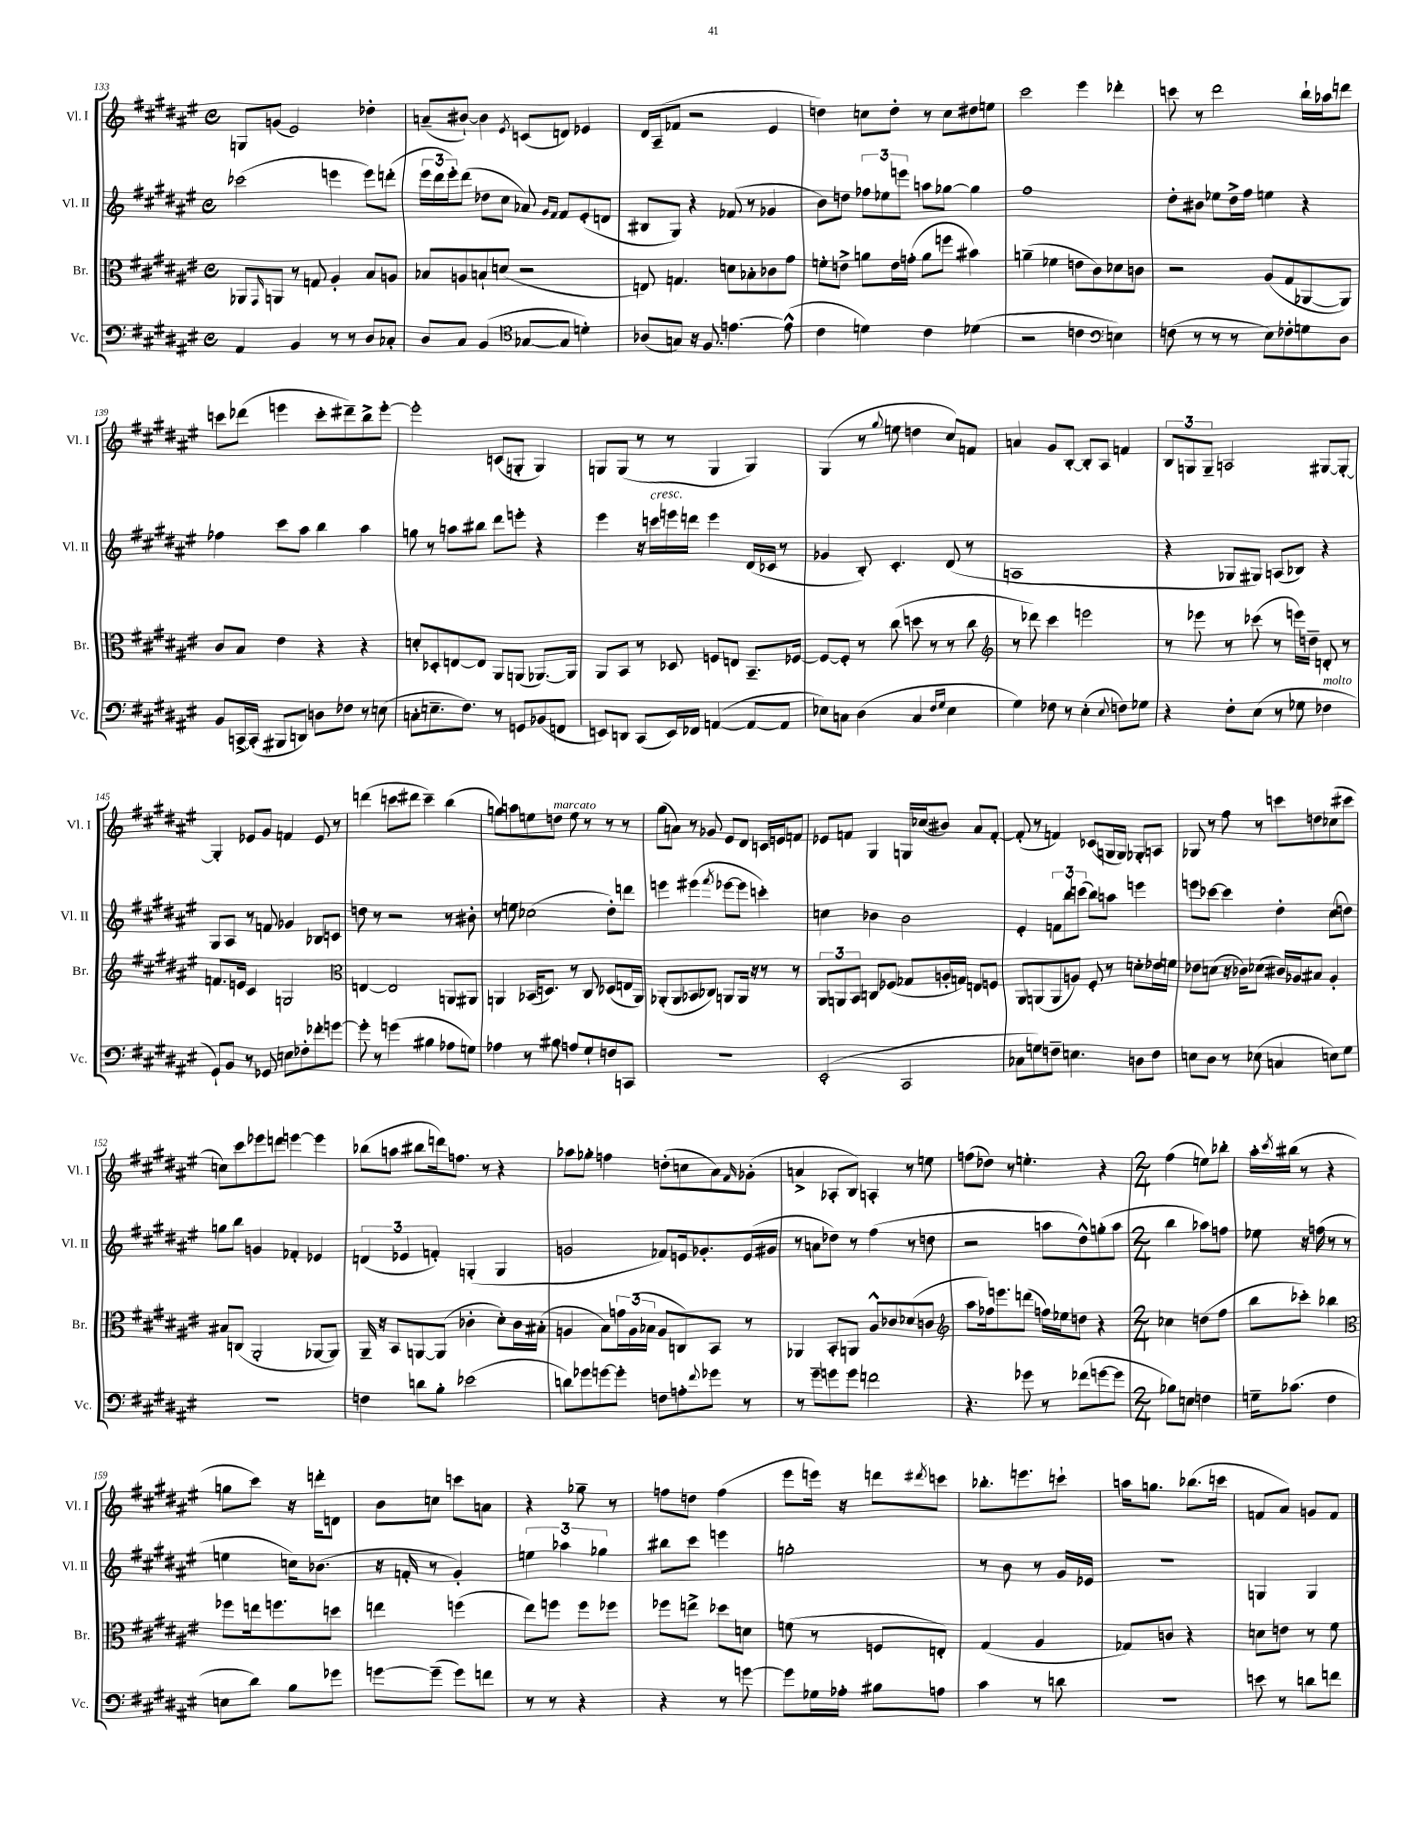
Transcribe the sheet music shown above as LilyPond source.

<<
\new StaffGroup <<
\new Staff = "s0" \with { instrumentName = "Vl. I" shortInstrumentName = "Vl. I" } {
    \clef treble \key fis \major \defaultTimeSignature \time 4/4
    g8 g'8( eis'2) des''4-. |
    a'8--( bis'8~-!) bis'4 \acciaccatura { eis'8 } c'8( d'8) ees'4 |
    dis'16 ais16--( fes'8 r2 eis'4 |
    d''4) c''8 d''8-. r8 c''8 dis''8 e''8 |
    cis'''2 eis'''4 des'''4-. |
    c'''8 r8 dis'''2 b''16-! aes''16 d'''8 |
    c'''8 des'''8( e'''4 c'''8-. dis'''8--) b''8-> e'''8~-. |
    e'''2-. c'8( g8-. g4) |
    g8 g8( r8 r8 g4 g4) |
    gis4( r8 \appoggiatura { gis''8 } e''8 d''4 cis''8) f'8 |
    a'4 gis'8 b8~-. b8-. ais8 f'4 |
    \tuplet 3/2 { b8 g8 g8-- } a2 gis8~ gis8~-. |
    gis4-. ees'8 gis'8 f'4 ees'8 r8 |
    d'''4( c'''8 dis'''8 c'''4--) b''4( |
    g''8) a''8 e''8 d''8^\markup { \italic "marcato" } e''8 r8 r8 r8 |
    gis''8( a'8) r8 ges'8 eis'8 dis'8 c'16 e'16 f'8 |
    ees'8 f'8 gis4 g16 ces''16( bis'8) ais'8 f'8~-. |
    f'8-.( r8 f'4) ces'8( g16 g16) ges8-. a8 |
    ges8 r8 fis''8 r8 c'''8 d''8 ces''8( cis'''8 |
    c''8) cis'''8 ees'''8 d'''8 e'''4~ e'''4 |
    bes''8( a''8 bis''8 d'''16) f''8. r8 r4 |
    aes''8 ges''8-. f''4 d''8-.( c''8 ais'8) \grace { fis'16 } ges'8-.( |
    a'4-> aes8-. b8) a4-. r8 e''8 |
    f''8( des''8) r8 e''4.-. r4 |
    \numericTimeSignature \time 2/4 fis''4( e''8) bes''8-. |
    ais''16-. \acciaccatura { cis'''8 } bis''16( r8 r4 |
    g''8 cis'''8) r16 d'''16-. d'8 |
    b'8 c''8 c'''8 a'8 |
    r4 ges''8-- r8 |
    f''8 d''8 f''4( |
    eis'''8 e'''16) r16 d'''8 \acciaccatura { dis'''8 } c'''8 |
    bes''8.-. e'''8. c'''8-! |
    a''16 g''8. bes''8.( c'''16 |
    f'8 ais'8) g'8 f'8 \bar "|." |
}
\new Staff = "s1" \with { instrumentName = "Vl. II" shortInstrumentName = "Vl. II" } {
    \clef treble \key fis \major \defaultTimeSignature \time 4/4
    ces'''2( e'''4 e'''8) d'''8-.( |
    \tuplet 3/2 { eis'''16 dis'''16 eis'''16-.) } dis'''8( des''8 cis''8 aes'8) \grace { gis'16 fis'16 } fis'8 eis'8-.( d'8 |
    bis8 gis8) r4 fes'8( r8 ges'4 |
    b'8) d''8 \tuplet 3/2 { fes''8 ees''8 e'''8 } a''8 ges''8~ ges''4 |
    fis''1 |
    dis''8-. bis'8 ees''8 dis''16-> fis''16 e''4 r4 |
    fes''4 cis'''8 ais''8 b''4 ais''4 |
    g''8 r8 a''8 bis''8 dis'''8 e'''8-. r4 |
    eis'''4 r16 c'''16^\markup { \italic "cresc." } e'''16 d'''16 e'''4 dis'16( ces'16 r8 |
    ges'4 b8-.) cis'4.-. dis'8( r8 |
    a1 |
    r4 ges8 gis8) a8( bes8) r4 |
    gis8 ais8 r8 f'8 ges'4 bes8 c'8 |
    d''8 r8 r2 r8 bis'8-. |
    r8 e''8 ces''2( dis''8-.) d'''8 |
    e'''4 eis'''4( \acciaccatura { fis'''8 } ees'''8~ ees'''8 c'''4-.) |
    c''4 bes'4 bes'2 |
    eis'4-. \tuplet 3/2 { f'8 b''8 c'''8( } b''8) a''8 e'''4 |
    e'''8 ces'''8~ ces'''4 dis''4-. cis''8( d''8) |
    g''8 b''8 g'4 fes'4-. ees'4 |
    \tuplet 3/2 { d'4( ees'4 f'4-.) } g4-.( g4 |
    g'2 fes'8) e'16 ges'8.-. e'16( gis'16 |
    r8 a'8 des''8) r8 fis''4( r8 d''8 |
    r2 a''8 dis''8-^) g''8-.( a''8 |
    \numericTimeSignature \time 2/4 b''4 aes''8) f''8 |
    ees''8 r16 f''16( r8 r8 |
    e''4 c''16) bes'8.( |
    r16 f'16-. r8 gis'4-.) |
    \tuplet 3/2 { e''4 aes''4 ges''4 } |
    bis''8 cis'''8 e'''4 |
    g''2-. |
    r8 b'8 r8 gis'16 ees'16 |
    r2 |
    g4 g4 \bar "|." |
}
\new Staff = "s2" \with { instrumentName = "Br." shortInstrumentName = "Br." } {
    \clef alto \key fis \major \defaultTimeSignature \time 4/4
    aes,8 \grace { gis,16 } a,8 r8 g8 ais4-. b8 a8 |
    bes8 a8 b8-! d'8( r2 |
    e8) g4. d'8 bes8-. ces'8 gis'8 |
    f'8-. e'8-> a'8 e'16 g'16-.( a'8 f''8 bis'4) |
    a'4--( fes'4 e'8 cis'8) des'8 c'8 |
    r2 ais8( gis8 aes,8~ aes,8) |
    cis'8 b8 eis'4 r4 r4 |
    d'8-. des8-. e8~ e8 ais,8 a,8( aes,8.~) aes,16 |
    ais,8 b,8 r8 des8 f8 e8 b,8.-- fes16~ |
    fes8~ fes8-. r8 cis''8( d''8 r8 r8 cis''8 |
    \clef treble r8 des'''8) cis'''4 e'''2 |
    r8 ees'''8 r8 ces'''8( r8 e'''16) d''16-- d'8-. r8 |
    f'8. e'16 cis'4 g2 |
    \clef alto e4~ e2 a,8 ais,8 |
    a,4 bes,16( d8.) r8 cis8 des8( e16 a,16) |
    aes,8-.( aes,8 bes,8 ces8) a,8 a,16 r16 r8 r8 |
    \tuplet 3/2 { ais,8 a,8 b,8 } c8 fes8( ges8 a16-. g16) e8 f8 |
    ais,8 a,8( a,8 a8) fis8-. r8 d'8-. ees'16 f'16 |
    ees'8 d'8( r16 ces'16) des'8( cis'16) aes16 bis8 aes4-. |
    bis8 c8( ais,2-. aes,8~ aes,8) |
    ais,16-- r16 b,8 a,8~ a,8( ces'4-. dis'8-.) ces'16 bis16-.( |
    a4 b8) \tuplet 3/2 { g'16 a16( bes16 } a8 c8) b,8 r8 |
    aes,4 b,8-. a,8 ais8-^ ces'8 des'8( c'8 |
    \clef treble ais''8 fes''16) e'''8. d'''8( f''16) ees''16 d''8 r4 |
    \numericTimeSignature \time 2/4 ces''4 d''8( fis''8 |
    b''8 ces'''8-.) bes''4 |
    \clef alto fes''8 e''16 f''8. d''8 |
    e''4 f''4( |
    eis''8) f''8 f''8 fes''8 |
    fes''8 e''8-> des''8 d'8 |
    f'8( r8 f8 e8-.) |
    gis4( ais4 |
    ges8) c'8 r4 |
    d'8 e'8 r8 fis'8 \bar "|." |
}
\new Staff = "s3" \with { instrumentName = "Vc." shortInstrumentName = "Vc." } {
    \clef bass \key fis \major \defaultTimeSignature \time 4/4
    ais,4 b,4 r8 r8 dis8 ces8-. |
    dis8 cis8 b,4( \clef tenor ges8~ ges8 d'4-.) |
    aes8( g8) r16 fis8. e'4.~ e'8-^( |
    cis'4 d'4) cis'4 des'4( |
    r2 c'4 \clef bass e4) |
    f8( r8 r8 r8 eis8) fes8-. g8 dis8 |
    b,8 c,16~-> c,16-.( bis,,8 d,8) d8 fes8 r8 e8( |
    c8-. e8.-- fis8.) r8 g,8 bes,8( f,8 |
    e,8) d,8 cis,8( e,16) fes,16 a,4~( a,8~ a,8 |
    ees8) c8 dis4( c4 \grace { fis16 gis16 } ees4 |
    gis4) fes8 r8 eis4-.( \appoggiatura { eis8 } f8) ges8 |
    r4 fis8-. eis8( r8 ges8 fes4^\markup { \italic "molto" } |
    gis,8-!) b,8 r8 ges,8 e8 fes8-. fes'8-. g'8~ |
    g'8-. r8 g'4( bis4 aes8 g8) |
    aes4 r8 bis8 a8 gis8-! f8 c,8 |
    R1 |
    eis,2-.( cis,2 |
    ces8 g8) f8-- e4. d8 f8 |
    e8 dis8 r8 ees8( c4 e8) gis8 |
    R1 |
    f4 d'8 b8-. ees'2( |
    d'8) ges'8 g'8~ g'8-. f8 a8-. \appoggiatura { fis'8 } ges'8 r8 |
    r8 gis'8-- g'8 g'8 f'2 |
    r4. ges'8 r8 fes'8( g'8~ g'8 |
    \numericTimeSignature \time 2/4 bes8) e8 f4 |
    g16-- ces'8.( fis4 |
    e8 dis'8) b8 ges'8 |
    g'8~ g'8--( g'8) f'8 |
    r8 r8 r4 |
    r4 r8 g'8~ |
    g'8 ges16 aes16-. bis8 a8 |
    cis'4 r8 d'8 |
    R2 |
    e'8 r8 d'8 f'8 \bar "|." |
}
>>
>>
\layout { \context { \Score currentBarNumber = #133 } }
